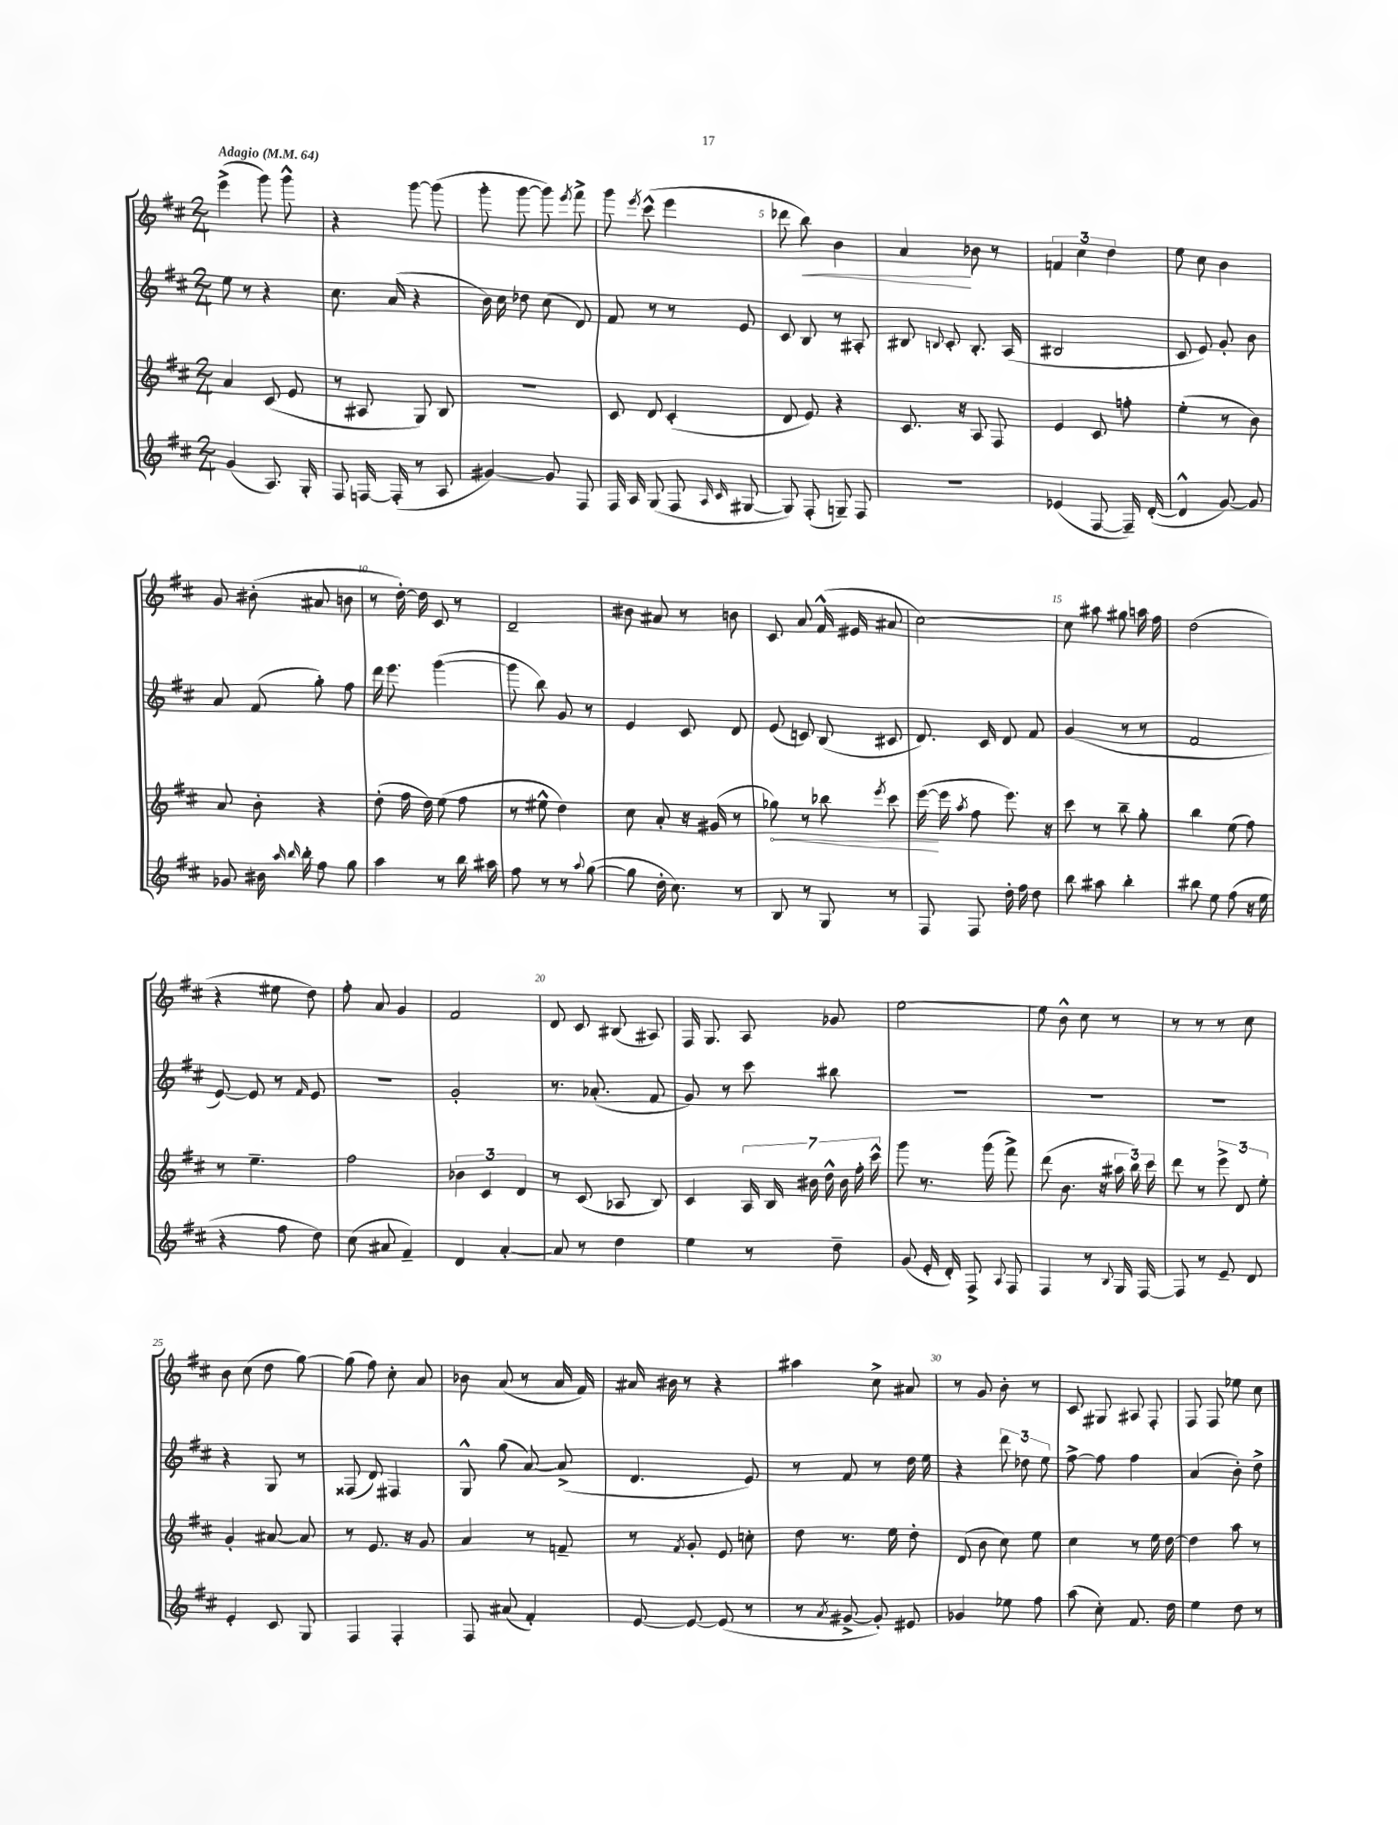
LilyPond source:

<<
\new StaffGroup <<
\new Staff = "s0" {
    \clef treble \key d \major \numericTimeSignature \time 2/4 \tempo "Adagio" 4 = 64
    \autoBeamOff e'''4->( g'''8) g'''8-^ |
    r4 g'''8~ g'''8( |
    g'''8-. g'''8~ g'''8) \acciaccatura { e'''8 } fis'''8-> |
    g'''8 \acciaccatura { e'''8 } cis'''8-^( e'''4 |
    des'''8 b''8\<) b'4 |
    a'4\! bes'8 r8 |
    \tuplet 3/2 { f'4 cis''4 d''4 } |
    e''8 cis''8 b'4 |
    g'8 bis'8-.( ais'8 b'8 |
    r8 d''16~-.) d''16 cis'8 r8 |
    d'2-- |
    bis'8 ais'8 r8 b'8 |
    cis'8 a'8 fis'16-^( eis'16 ais'8 |
    cis''2~) |
    cis''8 ais''8 gis''8 a''16 fis''16 |
    d''2( |
    r4 eis''8 d''8) |
    fis''8-. a'8 g'4 |
    fis'2 |
    d'8 cis'8 bis8( ais8) |
    fis16 g8. a8 ges'8 |
    e''2~ |
    e''8 b'8-^ cis''8 r8 |
    r8 r8 r8 cis''8 |
    b'8 cis''8( d''8 g''8~) |
    g''8( fis''8) cis''8-. a'8 |
    bes'8 a'8( r8 a'16 fis'16) |
    ais'16 bis'16 r8 r4 |
    ais''4 cis''8-> ais'8 |
    r8 g'8 b'8-. r8 |
    cis'8 gis8 ais8 fis8-. |
    fis8 fis8 ees''8 cis''8 \bar "|." |
}
\new Staff = "s1" {
    \clef treble \key d \major \numericTimeSignature \time 2/4
    \autoBeamOff e''8 r8 r4 |
    cis''8. a'16( r4 |
    b'16) cis''16 des''8 cis''8( d'8) |
    fis'8 r8 r8 e'8 |
    cis'8 b8 r8 ais8-. |
    bis8 \appoggiatura { b8 } cis'8-. b8.-. a16( |
    bis2 |
    cis'8 e'8) g'8-. b'8 |
    a'8 fis'8( g''8-.) fis''8 |
    d'''16 e'''8. g'''4~( |
    g'''8 b''8) g'8 r8 |
    e'4 cis'8 d'8 |
    e'8( c'8) b8( cis'8 |
    d'8.) cis'16 d'8 fis'8 |
    g'4( r8 r8 |
    fis'2 |
    e'8~) e'8 r8 \grace { fis'16 } e'8 |
    R2 |
    g'2-. |
    r8. aes'8.-.( fis'8 |
    g'8) r8 cis'''8 bis''8 |
    R2 |
    R2 |
    R2 |
    r4 g8 r8 |
    fisis8( d'8) fis4 |
    g8-^ g''8( a'8~) a'8->( |
    d'4. e'8) |
    r8 fis'8 r8 d''16 e''16 |
    r4 \tuplet 3/2 { d'''8 des''8 e''8 } |
    fis''8~-> fis''8 fis''4 |
    a'4( b'8-.) d''8-> \bar "|." |
}
\new Staff = "s2" {
    \clef treble \key d \major \numericTimeSignature \time 2/4
    \autoBeamOff a'4 cis'8( e'8 |
    r8 ais8 g8) b8 |
    r2 |
    cis'8 d'8 cis'4-.( |
    d'8 e'8) r4 |
    cis'8. r16 a8 fis8 |
    e'4 cis'8 f''8-. |
    e''4-.( r8 b'8) |
    a'8 b'8-. r4 |
    d''8-.( fis''16 d''16) e''8( fis''8 |
    r8 eis''8-^ d''4) |
    cis''8 a'8-. r16 gis'16( r8 |
    \once \override Hairpin.circled-tip = ##t ges''8\<) r8 bes''8 \acciaccatura { e'''8 } cis'''8 |
    e'''16~\!( e'''16 \acciaccatura { a''8 } fis''8 e'''8.) r16 |
    cis'''8 r8 b''8-- g''8-. |
    b''4 e''8( fis''8) |
    r8 e''4.-- |
    fis''2 |
    \tuplet 3/2 { bes'4 cis'4 d'4 } |
    r8 cis'8( aes8 b8) |
    cis'4 \tuplet 7/4 { a16 b16 bis'16 d''16-^ bis'16 fis''16-. cis'''16-^ } |
    g'''8 r8. g'''16( fis'''8->) |
    d'''8( b'8. r16 \tuplet 3/2 { ais''16 b''16) cis'''16 } |
    d'''8 r8 \tuplet 3/2 { e'''8-> d'8 e''8-. } |
    g'4-. ais'8~ ais'8 |
    r8 e'8. r16 g'8 |
    a'4 r8 f'8-- |
    r8 \acciaccatura { fis'8 } g'8-. e'8 c''8-. |
    d''8 r8. e''16 d''8-. |
    d'8( b'8 cis''8) e''8 |
    cis''4 r8 e''16 d''16~ |
    d''4 a''8 r8 \bar "|." |
}
\new Staff = "s3" {
    \clef treble \key d \major \numericTimeSignature \time 2/4
    \autoBeamOff g'4( a8.) g16-. |
    fis8 f16~ f16-.( r8 a8 |
    gis'4~) gis'8 fis8 |
    fis16 a16 g8( fis8 \grace { a16 cis'16 } gis8~ |
    gis8) fis8-.( g8--) fis8 |
    r2 |
    ees'4( fis8~ fis16--) d'16~-.( |
    d'4-^ g'8~) g'8 |
    ges'8 bis'16 \grace { a''16 b''16 } b''16-. fis''8 g''8 |
    a''4 r8 b''16 ais''16 |
    fis''8 r8 r8 \appoggiatura { a''8 } g''8~( |
    g''8 d''16-. cis''8.) r8 |
    b8 r8 g8 r8 |
    fis8 fis8 d''16-. fis''16 d''8 |
    b''8 ais''8 b''4-. |
    bis''8 e''8 fis''8( r16 e''16 |
    r4 fis''8 d''8) |
    cis''8( ais'8 fis'4--) |
    d'4 a'4~-. |
    a'8 r8 d''4 |
    e''4 r8 d''8-- |
    g'8( e'16-. d'16-.) fis8-> \appoggiatura { a8 } fis8 |
    fis4 r8 \appoggiatura { b8 } g16 fis16~ |
    fis8 r8 e'8-- d'8 |
    e'4-. cis'8 g8 |
    fis4 fis4-. |
    fis8 ais'8( fis'4-.) |
    e'8~ e'8~ e'8( r8 |
    r8 \acciaccatura { a'8 } gis'8~-> gis'8-.) eis'8 |
    ges'4 ees''8 fis''8 |
    a''8( cis''8-.) fis'8. d''16 |
    e''4 d''8 r8 \bar "|." |
}
>>
>>
\layout { \context { \Score \override BarNumber.break-visibility = ##(#f #t #t) barNumberVisibility = #(every-nth-bar-number-visible 5) } }
